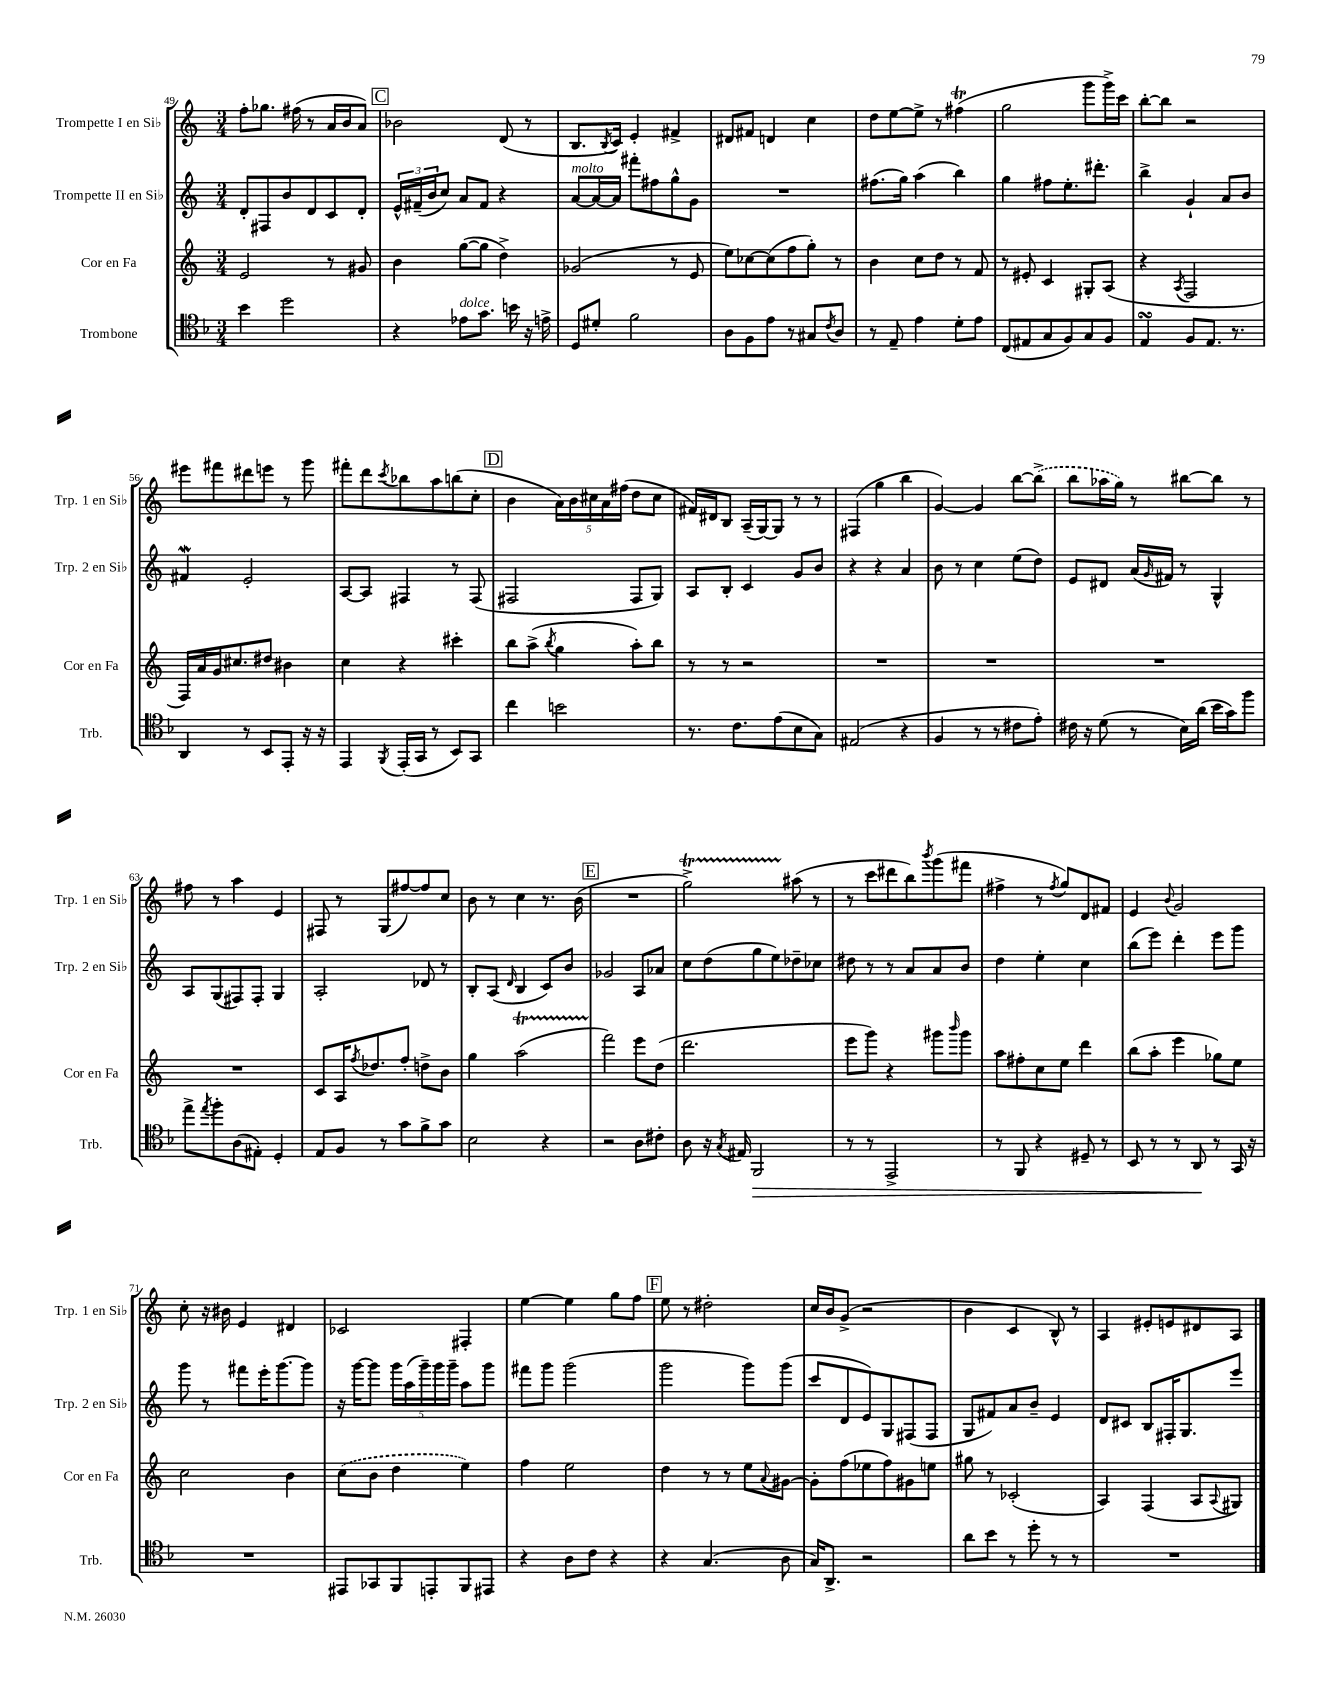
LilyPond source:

<<
\new StaffGroup <<
\new Staff = "s0" \with { instrumentName = "Trompette I en Sib" shortInstrumentName = "Trp. 1 en Sib" } {
    \clef treble \key c \major \numericTimeSignature \time 3/4
    f''8-. ges''8. fis''16( r8 a'16 b'16 a'8) |
    \mark \markup { \box "C" } bes'2 d'8( r8 |
    b8. \acciaccatura { b8 } c'16) e'4-. fis'4-> |
    dis'8 fis'8 d'4 c''4 |
    d''8 e''8~ e''8-> r8 fis''4\trill( |
    g''2 g'''8 g'''16->) c'''16 |
    b''8~-. b''8 r2 |
    eis'''8 fis'''8 dis'''8 e'''8 r8 g'''8 |
    fis'''8-. d'''8 \acciaccatura { c'''8 } bes''8 a''8 b''8( c''8-. |
    \mark \markup { \box "D" } b'4 \tuplet 5/4 { a'16) b'16 cis''16 a'16 fis''16( } d''8 cis''8 |
    fis'16) dis'16 b8 a16--( g16~) g8 r8 r8 |
    fis4( g''4 b''4 |
    g'4~) g'4 b''8~ \once \slurDashed b''8->( |
    b''8 aes''16 g''16) r8 bis''8~ bis''8 r8 |
    fis''8 r8 a''4 e'4 |
    fis8 r8 g8( fis''8~) fis''8 c''8 |
    b'8 r8 c''4 r8. b'16( |
    \mark \markup { \box "E" } R2. |
    g''2->\startTrillSpan) ais''8\stopTrillSpan( r8 |
    r8 c'''8 dis'''8 b''8) \acciaccatura { b'''8 } g'''8( fis'''8 |
    fis''4-> r8 \acciaccatura { fis''8 } g''8) d'8 fis'8 |
    e'4 \appoggiatura { b'8 } g'2 |
    c''8-. r16 bis'16 e'4 dis'4 |
    ces'2 fis4-. |
    e''4~ e''4 g''8 f''8 |
    \mark \markup { \box "F" } e''8 r8 dis''2-. |
    c''16 b'16 g'8->( r2 |
    b'4 c'4 b8-^) r8 |
    a4 eis'8-. e'8 dis'8 a8 \bar "|." |
}
\new Staff = "s1" \with { instrumentName = "Trompette II en Sib" shortInstrumentName = "Trp. 2 en Sib" } {
    \clef treble \key c \major \numericTimeSignature \time 3/4
    d'8-. fis8 b'8 d'8 c'8 d'8-. |
    \mark \markup { \box "C" } \tuplet 3/2 { e'16-^ fis'16--( b'16 } c''8) a'8 fis'8 r4 |
    a'8~^\markup { \italic "molto" } a'16~ a'16 fis'''8-. fis''8 g''8-^ g'8 |
    R2. |
    fis''8.( g''16) a''4( b''4) |
    g''4 fis''8 e''8.-. dis'''8.-. |
    b''4-> g'4-! a'8 b'8 |
    fis'4\mordent e'2-. |
    a8~ a8 fis4 r8 fis8( |
    \mark \markup { \box "D" } fis2 fis8 g8) |
    a8 b8-. c'4 g'8 b'8 |
    r4 r4 a'4 |
    b'8 r8 c''4 e''8( d''8) |
    e'8 dis'8 a'16( \grace { g'16 } fis'16) r8 g4-^ |
    a8 g8( fis8) fis8-. g4 |
    a2-. des'8 r8 |
    b8-. a8( \grace { d'16 } b4 c'8) b'8 |
    \mark \markup { \box "E" } ges'2 a8 aes'8 |
    c''8 d''8( g''8 e''8) des''8-- ces''8 |
    dis''8 r8 r8 a'8 a'8 b'8 |
    d''4 e''4-. c''4 |
    b''8( e'''8) d'''4-. e'''8 g'''8 |
    g'''8 r8 fis'''8 e'''16-. g'''8.~ g'''8 |
    r16 g'''16~ g'''8 \tuplet 5/4 { g'''16 a''16( g'''16--) g'''16 g'''16-- } a''8 g'''8 |
    fis'''8 g'''8 g'''2( |
    \mark \markup { \box "F" } g'''2 g'''8) g'''8( |
    c'''8 d'8 e'8) g8 fis8( fis8 |
    g8 fis'8) a'8 b'8-- e'4 |
    d'8 cis'8 b8 fis16-. g8. e'''8 \bar "|." |
}
\new Staff = "s2" \with { instrumentName = "Cor en Fa" shortInstrumentName = "Cor en Fa" } {
    \clef treble \key c \major \numericTimeSignature \time 3/4
    e'2 r8 gis'8 |
    \mark \markup { \box "C" } b'4 g''8~( g''8 d''4->) |
    ges'2( r8 e'8 |
    e''8) ces''8~ ces''8( f''8 g''8-.) r8 |
    b'4 c''8 d''8 r8 f'8 |
    r8 eis'8-. c'4 gis8-. a8( |
    r4 \acciaccatura { a8 } f2 |
    f16) a'16 g'16 cis''8. dis''8 bis'4 |
    c''4 r4 cis'''4-. |
    \mark \markup { \box "D" } b''8 a''8->( \acciaccatura { b''8 } g''4 a''8-.) b''8 |
    r8 r8 r2 |
    R2. |
    R2. |
    R2. |
    R2. |
    c'8 a16 \acciaccatura { f''8 } des''8. f''8-. d''8-> b'8 |
    g''4 a''2\startTrillSpan( |
    \mark \markup { \box "E" } f'''2\stopTrillSpan) e'''8 d''8( |
    d'''2. |
    e'''8 g'''8) r4 gis'''8 \grace { b'''16 } gis'''8 |
    a''8 fis''8-. c''8 e''8 d'''4 |
    b''8( a''8-. e'''4 ges''8) e''8 |
    c''2 b'4 |
    \once \slurDashed c''8( b'8 d''4 e''4) |
    f''4 e''2 |
    \mark \markup { \box "F" } d''4 r8 r8 e''8 \appoggiatura { a'8 } gis'8~ |
    gis'8-. f''8( ees''8 f''8) gis'8 e''8 |
    gis''8 r8 ces'2-.( |
    a4) f4( a8 \appoggiatura { a8 } gis8) \bar "|." |
}
\new Staff = "s3" \with { instrumentName = "Trombone" shortInstrumentName = "Trb." } {
    \clef tenor \key f \major \numericTimeSignature \time 3/4
    bes'4 d''2 |
    \mark \markup { \box "C" } r4 ees'8^\markup { \italic "dolce" } g'8. b'16 r16 e'16-> |
    d8 dis'8-. f'2 |
    a8 f8 e'8 r8 gis8 \acciaccatura { c'8 } a8 |
    r8 e8-- e'4 d'8-. e'8 |
    c8( eis8 g8 f8) g8 f8 |
    e4\turn f8 e8. r8. |
    a,4 r8 bes,8 e,8-. r16 r16 |
    e,4 \acciaccatura { f,8 } e,16-.( g,16 r8 bes,8) g,8 |
    \mark \markup { \box "D" } c''4 b'2 |
    r8. c'8. e'8( bes8 g8) |
    eis2( r4 |
    f4 r8 r8 cis'8 e'8-.) |
    cis'16 r16 d'8( r8 bes16) a'16( bes'16 g'16) f''8 |
    e''8-> \acciaccatura { e''8 } f''8-. a8( eis8-.) d4-. |
    e8 f8 r8 g'8 f'8-> g'8 |
    bes2 r4 |
    \mark \markup { \box "E" } r2 a8 cis'8-. |
    a8 r16 \acciaccatura { g8 } eis16 f,2\> |
    r8 r8 e,2-> |
    r8 f,8 r4 dis8-- r8 |
    bes,8 r8 r8 a,8\! r8 g,16 r16 |
    R2. |
    eis,8 ges,8 f,8 e,8-. f,8 eis,8 |
    r4 a8 c'8 r4 |
    \mark \markup { \box "F" } r4 g4.( a8 |
    g16) a,8.-> r2 |
    a'8 bes'8 r8 d''8-. r8 r8 |
    R2. \bar "|." |
}
>>
>>
\layout { \context { \Score currentBarNumber = #49 } }
